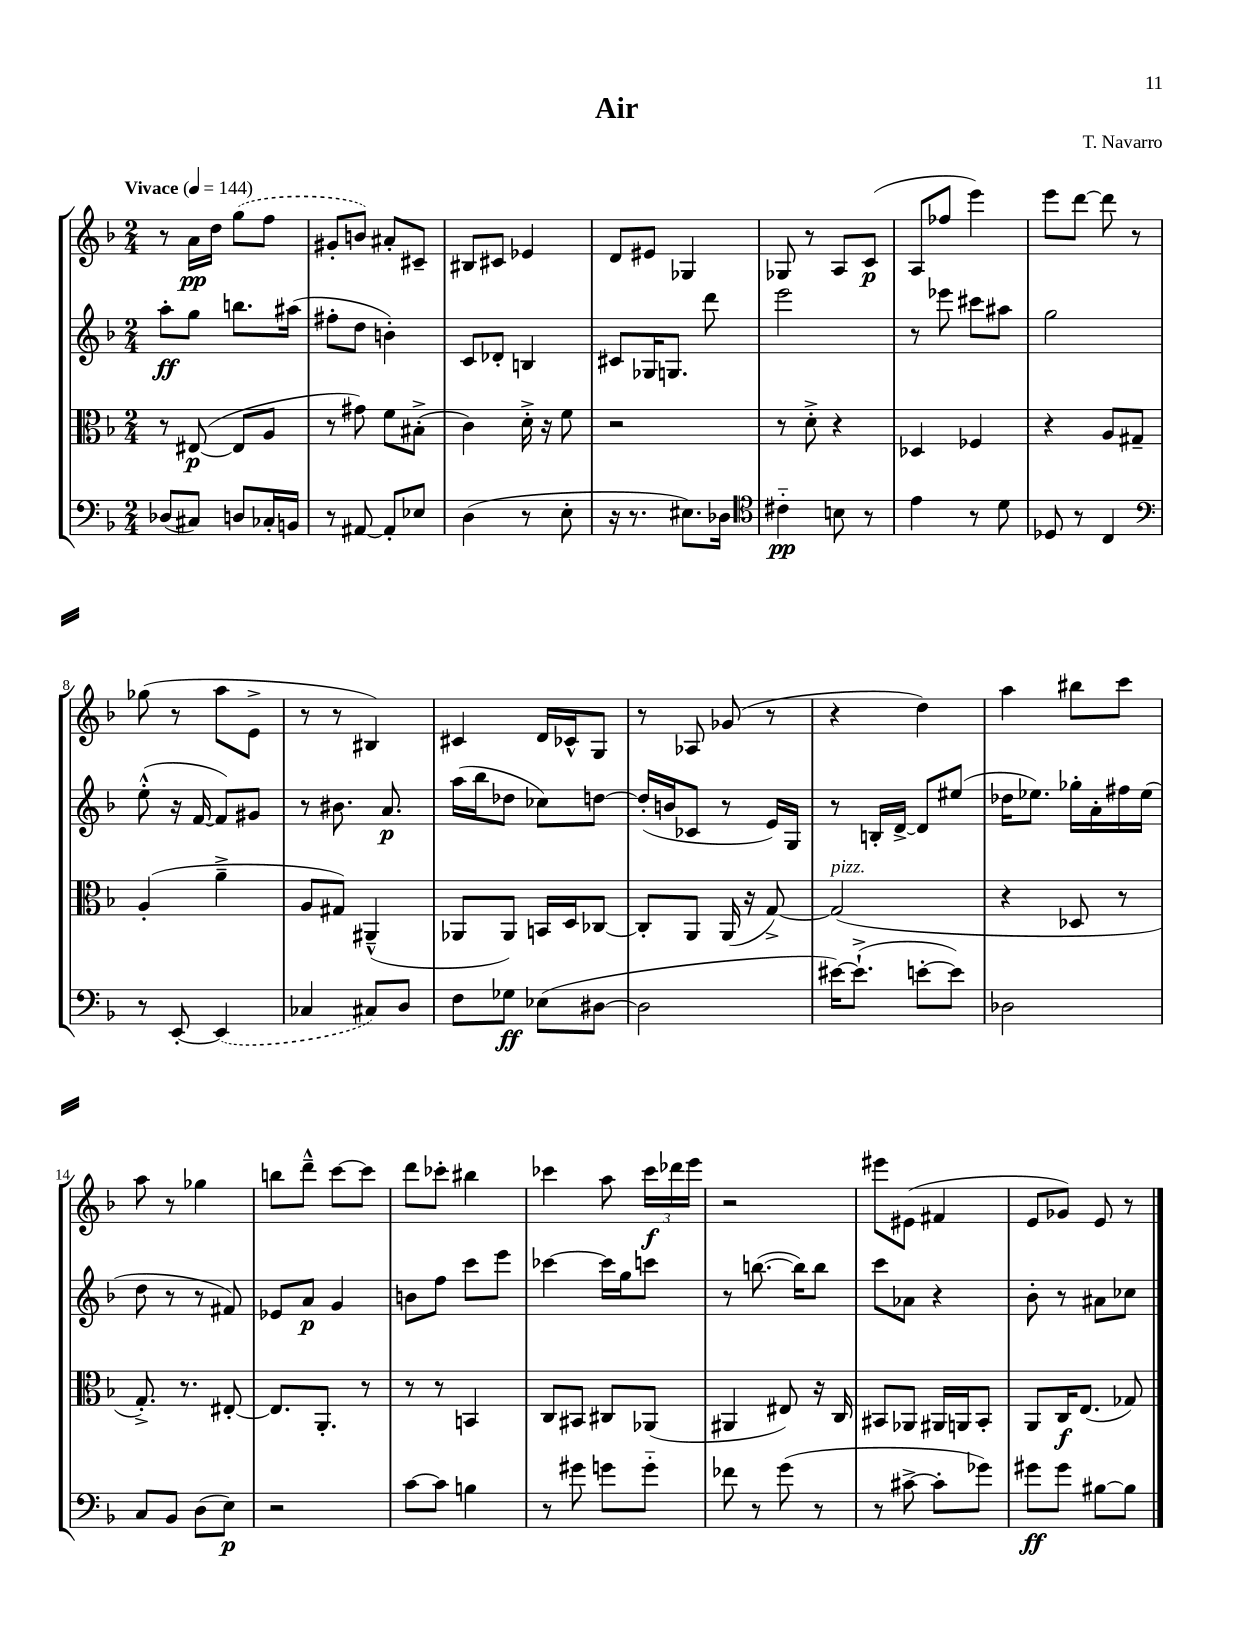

**kern	**kern	**kern	**kern
*staff4	*staff3	*staff2	*staff1
*clefF4	*clefC3	*clefG2	*clefG2
*k[b-]	*k[b-]	*k[b-]	*k[b-]
*M2/4	*M2/4	*M2/4	*M2/4
*MM144	*MM144	*MM144	*MM144
(8D-	8r	8aa'	8r
8C#)	([8E#	8gg	16a
.	.	.	16dd
8D	8E#]	8.bb	(8gg
16C-'	8A	.	8ff
16BB	.	(16aa#	.
=	=	=	=
8r	8r	8ff#'	8g#'
[8AA#	8g#)	8dd	8b)
8AA#']	8f	4b')	8a#'
8E-	(8B#'^	.	8c#~
=	=	=	=
(4D	4c)	8c	8B#
.	.	8d-'	8c#
8r	16d'^	4B	4e-
.	16r	.	.
8E'	8f	.	.
=	=	=	=
16r	2r	8c#	8d
8.r	.	.	.
.	.	16G-	8e#
.	.	8.G	.
8.E#)	.	.	4G-
.	.	8ddd	.
16D-	.	.	.
=	=	=	=
*clefC4	*	*	*
4c#'~	8r	2eee	8G-
.	8d'^	.	8r
8B	4r	.	8A
8r	.	.	(8c
=	=	=	=
4e	4D-	8r	8A
.	.	8eee-	8ff-
8r	4F-	8ccc#	4eee)
8d	.	8aa#	.
=	=	=	=
8D-	4r	2gg	8eee
8r	.	.	[8ddd
4C	8A	.	8ddd]
.	8G#~	.	8r
=	=	=	=
*clefF4	*	*	*
8r	(4A'	(8ee'^^	(8gg-
[8EE'	.	16r	8r
.	.	[16f	.
(4EE]	4a~^	8f])	8aa
.	.	8g#	8e^
=	=	=	=
4C-	8A	8r	8r
.	8G#)	8.b#	8r
8C#)	(4AA#~^^	.	4B#)
.	.	8.a	.
8D	.	.	.
=	=	=	=
8F	8AA-	(16aa	4c#
.	.	16bb-	.
8G-	8AA-)	8dd-	.
(8E-	16BB	8cc-)	16d
.	16D	.	16c-^^
[8D#	[8C-	[8dd	8G
=	=	=	=
2D#]	8C-']	(16dd']	8r
.	.	16b	.
.	8AA	8c-	8A-
.	(16AA	8r	(8g-
.	16r	.	.
.	[8G^)	16e)	8r
.	.	16G	.
=	=	=	=
[16e#)	(2G]	8r	4r
(8.e#`^]	.	.	.
.	.	16B'	.
.	.	[16d^	.
[8e'	.	8d]	4dd)
8e])	.	(8ee#	.
=	=	=	=
2D-	4r	16dd-	4aa
.	.	8.ee-)	.
.	8D-	16gg-'	8bb#
.	.	16a'	.
.	8r	16ff#	8ccc
.	.	(16ee-	.
=	=	=	=
8C	8.G'^)	8dd	8aa
8BB-	.	8r	8r
.	8.r	.	.
(8D	.	8r	4gg-
8E)	[8E#'	8f#)	.
=	=	=	=
2r	8.E#]	8e-	8bb
.	.	8a	8ddd~^^
.	8.AA'	.	.
.	.	4g	[8ccc
.	8r	.	8ccc]
=	=	=	=
[8c	8r	8b	8ddd
8c]	8r	8ff	8ccc-'
4B	4BB	8ccc	4bb#
.	.	8eee	.
=	=	=	=
8r	8C	[4ccc-	4ccc-
8g#	8BB#	.	.
8g	8C#	16ccc-]	8aa
.	.	16gg	.
8g'~	(8AA-	8ccc	24ccc-
.	.	.	24ddd-
.	.	.	24eee
=	=	=	=
8f-	4AA#	8r	2r
8r	.	([8.bb	.
(8g	8E#)	.	.
.	.	16bb])	.
8r	16r	8bb	.
.	16C	.	.
=	=	=	=
8r	8BB#	8ccc	8eee#
[8c#^	8AA-	8a-	(8e#
8c#']	16AA#	4r	4f#
.	16AA	.	.
8g-)	8BB#'	.	.
=	=	=	=
8g#	8AA	8b-'	8e
8g#	16C	8r	8g-)
.	(8.E	.	.
[8B#	.	8a#	8e
8B#]	8G-)	8cc-	8r
==	==	==	==
*-	*-	*-	*-
